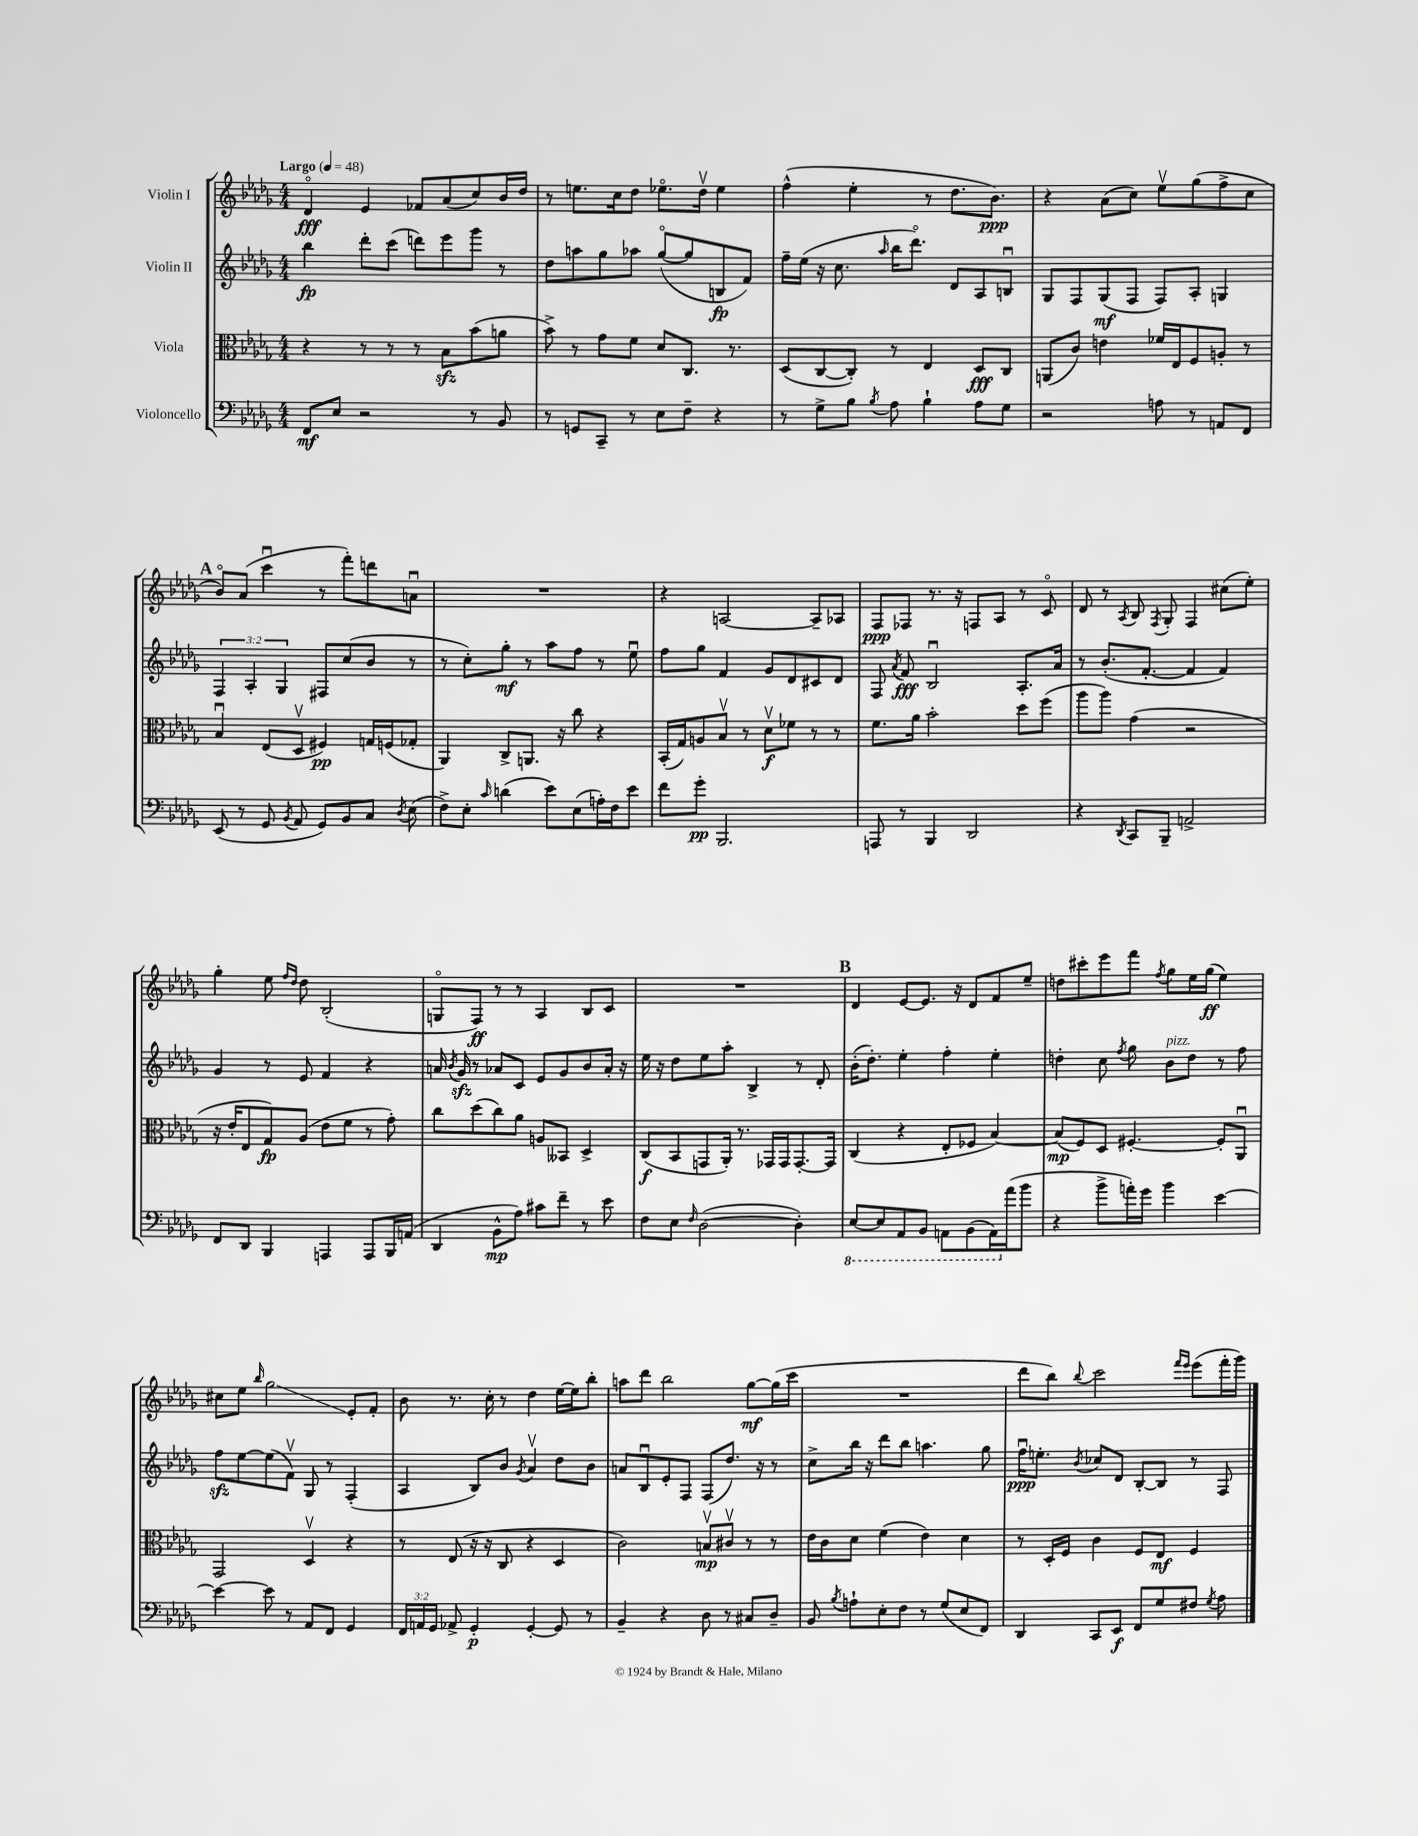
<<
\new StaffGroup <<
\new Staff = "s0" \with { instrumentName = "Violin I" } {
    \clef treble \key des \major \numericTimeSignature \time 4/4 \tempo "Largo" 4 = 48
    \autoBeamOff des'4\flageolet\fff ees'4 fes'8[ aes'8( c''8) bes'16 des''16] |
    r8 e''8.[ c''16 des''8] ees''8.[\flageolet des''16]\upbow ees''4 |
    f''4-^( ees''4-. r8 des''8.[ bes'8.]\ppp) |
    r4 aes'8[( c''8]) ees''8[\upbow ges''8( f''8-> c''8] |
    \mark \markup { \bold "A" } bes'8[\flageolet) aes'8]( c'''4\downbow r8 f'''8[-.) d'''8 a'8]\downbow |
    R1 |
    r4 a2~ a8[-- aes8] |
    f8[\ppp fes8] r8. r16 f8[ aes8] r8 c'8\flageolet |
    des'8 r8 \acciaccatura { aes8 } bes8 \acciaccatura { f8 } ges8-. f4 cis''8[( ees''8]-.) |
    ges''4-. ees''8 \grace { f''16[ des''16] } des''8 bes2-.( |
    g8[\flageolet f8]\ff) r8 r8 aes4 bes8[ c'8] |
    R1 |
    \mark \markup { \bold "B" } des'4 ees'8[~ ees'8.] r16 des'8[ f'8 ees''8]-- |
    d''8[ cis'''8-. ees'''8 f'''8] \acciaccatura { f''8 } ges''8[ ees''16 ges''16]\ff( ees''4) |
    cis''8[ ees''8] \grace { bes''16 } ges''2\glissando ees'8[-. f'8]-. |
    bes'8 r8. c''16-. r8 des''4 ees''16[~ ees''16 bes''8]-. |
    a''8[ des'''8] bes''2 ges''8[~\mf ges''16( c'''16] |
    R1 |
    des'''8[ bes''8]) \appoggiatura { bes''8 } c'''2 \grace { f'''16[ ees'''16] } ees'''8[( f'''16-. ges'''16]) \bar "|." |
}
\new Staff = "s1" \with { instrumentName = "Violin II" } {
    \clef treble \key des \major \numericTimeSignature \time 4/4 \override Staff.TupletNumber.text = #tuplet-number::calc-fraction-text
    \autoBeamOff bes''4\fp des'''8[-. c'''8]( d'''8[) ees'''8 ges'''8] r8 |
    des''8[ a''8 ges''8 aes''8] ges''8[~\flageolet( ges''8 b8\fp f'8]) |
    f''16[-- ees''16]( r16 c''8. \grace { aes''16 } bes''16[ des'''8.]\flageolet) des'8[ aes8 b8]\downbow |
    ges8[ f8 ges8\mf( f8] f8[) aes8]-. g4 |
    \mark \markup { \bold "A" } \tuplet 3/2 { f4 aes4-. ges4 } fis8[ c''8( bes'8] r8 |
    r8 c''8[-.) ges''8]-.\mf r8 aes''8[ f''8] r8 ees''8\downbow |
    f''8[ ges''8] f'4 ges'8[ des'8 cis'8 des'8] |
    f8 \acciaccatura { aes'8 } f'8\fff bes2\downbow aes8.[-. aes'16] |
    r8 bes'8.[-.( f'8.]~-. f'4 f'4) |
    ges'4 r8 ees'8 f'4 r4 |
    a'16 \acciaccatura { bes'8 } ges'16\sfz r8 aes'8[ c'8] ees'8[ ges'8 bes'8 aes'16]-. r16 |
    ees''16 r16 des''8[ ees''8 aes''8]-. bes4-> r8 des'8-. |
    \mark \markup { \bold "B" } bes'16[-.( des''8.]-.) ees''4-. f''4-. ees''4-. |
    d''4-. c''8 \acciaccatura { f''8 } ges''8 bes'8[^\markup { \italic "pizz." } d''8] r8 f''8 |
    f''8[\sfz ees''8~ ees''8( f'8]\upbow) ges8 r8 f4-.( |
    aes4 bes8[) bes'8] \acciaccatura { ges'8 } aes'4\upbow des''8[ bes'8] |
    a'8[ bes8\downbow ees'8-. f8] f8[( des''8.]) r16 r8 |
    c''8[-> bes''16] r16 des'''8[ bes''8] a''4. ges''8 |
    f''16[\downbow\ppp e''8.]-. \acciaccatura { bes'8 } ces''8[ des'8] bes8[~-. bes8] r8 f8 \bar "|." |
}
\new Staff = "s2" \with { instrumentName = "Viola" } {
    \clef alto \key des \major \numericTimeSignature \time 4/4
    \autoBeamOff r4 r8 r8 r8 bes8[\sfz bes'8( a'8] |
    bes'8->) r8 ges'8[ f'8] des'8[ c8.] r8. |
    des8[( c8~ c8]-.) r8 ees4 des8[\fff c8] |
    a,8[( c'8]) e'4 fes'16[ ees16 f8 a8]-. r8 |
    \mark \markup { \bold "A" } bes4\downbow ees8[( des8]\upbow fis4\pp) g16[ f16( ges8]-. |
    aes,4) c8[-> a,8.] r16 c''8 r4 |
    bes,16[-.( ges16) a8 bes8]\upbow r8 des'8[\upbow\f fes'8] r8 r8 |
    f'8.[ aes'16] bes'2-. des''8[ f''8]( |
    aes''8[ aes''8]) ges'4( r2 |
    r16 ees'16[-. ees8 ges8\fp) aes8]( ees'8[ f'8] r8 ges'8-.) |
    c''8[ des''8( c''8) aes'8] a8[ beses,8] des4-> |
    c8[\f( bes,8 g,8 aes,16]-.) r8. ges,16[ ges,16 ges,8.~-. ges,16] |
    \mark \markup { \bold "B" } c4( r4 ees8[-. fes8] bes4~) |
    bes8[\mp( f8) des8] fis4.~-. fis8[-. aes,8]\downbow |
    ges,2 des4\upbow r4 |
    r8 ees8( r16 r16 c8 r4 des4 |
    c'2) b8[\upbow\mp cis'8]\upbow r8 r8 |
    ees'16[ c'16 des'8] f'4( ees'4) des'4 |
    r8 des16[-. f16] c'4 f8[ ees8]\mf f4 \bar "|." |
}
\new Staff = "s3" \with { instrumentName = "Violoncello" } {
    \clef bass \key des \major \numericTimeSignature \time 4/4 \override Staff.TupletNumber.text = #tuplet-number::calc-fraction-text
    \autoBeamOff f,8[\mf ees8] r2 r8 bes,8 |
    r8 g,8[ c,8]-- r8 ees8[ f8]-- r4 |
    r8 ges8[-> bes8] \acciaccatura { bes8 } aes8 bes4-! aes8[ ges8] |
    r2 a8 r8 a,8[ f,8] |
    \mark \markup { \bold "A" } ees,8( r8 ges,8 \acciaccatura { bes,8 } aes,8 ges,8[) bes,8 c8] \acciaccatura { des8 } ees8( |
    f8[->) ees8]-. \grace { c'16 } d'4( ees'8[) ees8( a16-.) f16 ees'8] |
    f'8[ ges'8]-.\pp bes,,2. |
    a,,8 r8 bes,,4 des,2 |
    r4 \acciaccatura { des,8 } c,8[ bes,,8]-- a,2-> |
    f,8[ des,8] bes,,4 a,,4 a,,8[ bes,,16 a,16]( |
    des,4 bes,8[-^\mp aes8]) cis'8[ f'8]-- r8 ees'8 |
    f8[ ees8] \grace { f16 } des2~( des4-.) |
    \mark \markup { \bold "B" } \ottava #-1 ees,8[~ ees,8 aes,,8 bes,,8] a,,8[ bes,,8( a,,16) \ottava #0 aes'16( bes'8] |
    r4 bes'8[-> a'16-.) ges'16] bes'4 ees'4~ |
    ees'4~ ees'8 r8 aes,8[ f,8] ges,4 |
    \tuplet 3/2 { f,16[ a,16 ges,16] } aes,8-> ges,4-.\p ges,4~-. ges,8 r8 |
    bes,4-- r4 des8 r8 cis8[ des8]-- |
    bes,8 \acciaccatura { bes8 } a8[-! ees8-. f8] r8 ges8[( ees8 f,8]) |
    des,4 c,8[ ees,8]\f f,8[ ges8 fis8] \acciaccatura { ges8 } aes8 \bar "|." |
}
>>
>>
\layout { \context { \Score \remove "Bar_number_engraver" } }
